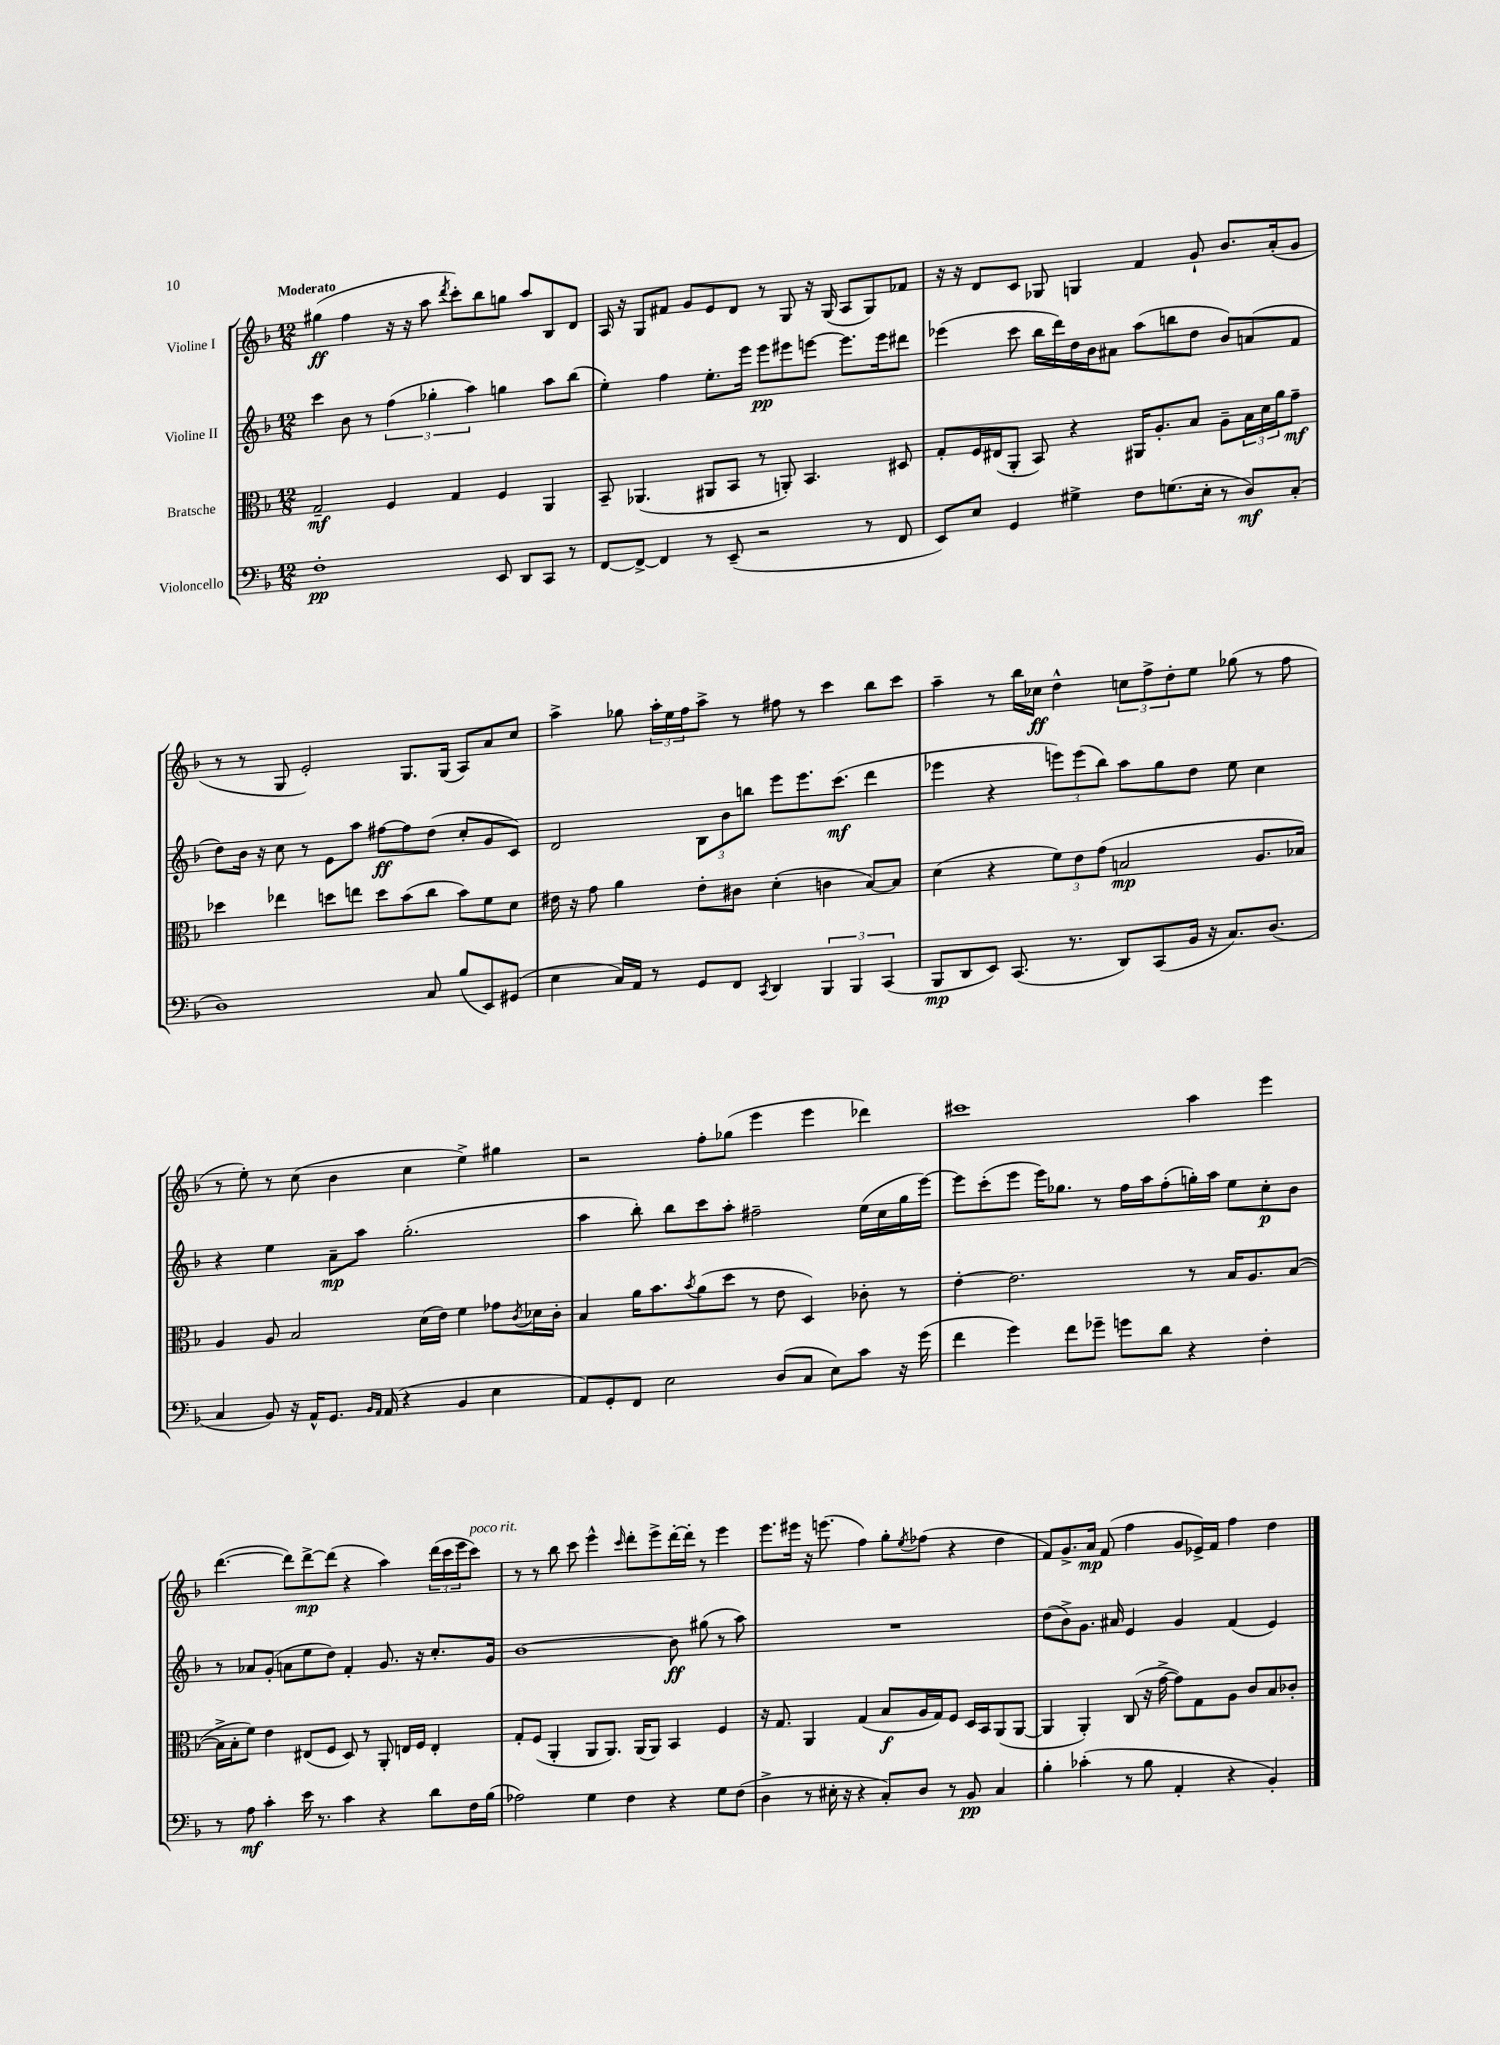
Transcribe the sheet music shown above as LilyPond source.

<<
\new StaffGroup <<
\new Staff = "s0" \with { instrumentName = "Violine I" } {
    \clef treble \key f \major \numericTimeSignature \time 12/8 \tempo "Moderato"
    gis''4\ff( f''4 r16 r16 a''8 \acciaccatura { d'''8 } c'''8-.) bes''8 g''8 a''8 bes8 d'8 |
    a16 r16 g8 fis'8 g'8 e'8 d'8 r8 g8 r16 g16( a8 g8) fes'8 |
    r16 r16 d'8 c'8 ges8 g4 f'4 g'8-! bes'8. a'16-.( g'8 |
    r8 r8 g8 e'2-.) g8. g16( a8) a'8 c''8 |
    a''4-> ges''8 \tuplet 3/2 { a''16-. e''16 f''16 } a''8-> r8 fis''8 r8 c'''4 bes''8 c'''8 |
    a''4-- r8 bes''16 ces''16\ff d''4-^ \tuplet 3/2 { c''8 f''8-> d''8-. } e''8 ges''8( r8 f''8 |
    r8 e''8-.) r8 c''8( bes'4 c''4 e''4->) gis''4 |
    r2 f''8-. ges''8( e'''4 e'''4 des'''4) |
    cis'''1 a''4 e'''4 |
    d'''4.~( d'''8) d'''8~->\mp d'''8( r4 a''4) \tuplet 3/2 { d'''16( c'''16 e'''16 } c'''8^\markup { \italic "poco rit." }) |
    r8 r8 bes''8 c'''8 e'''4-^ \grace { c'''16 } d'''8-. e'''8-> d'''16~-. d'''16-. r8 e'''4 |
    e'''8. eis'''16 r16 e'''8.( f''4) g''8-. \acciaccatura { e''8 } fes''8( r4 d''4 |
    f'8) g'8.-> a'16\mp f'8( f''4 g'8 ees'16->) f'16 f''4 d''4 \bar "|." |
}
\new Staff = "s1" \with { instrumentName = "Violine II" } {
    \clef treble \key f \major \numericTimeSignature \time 12/8
    c'''4 bes'8 r8 \tuplet 3/2 { f''4( ges''4-. a''4) } g''4 a''8 bes''8( |
    e''4-.) f''4 e''8.-. e'''16 e'''8\pp eis'''8 e'''8~ e'''8. e'''16 dis'''8 |
    ees'''4( c'''8 bes''16 d'''16) d''16 bes'16 ais'8 a''8( b''8 d''8 bes'8) a'8( f'8 |
    d''8) bes'16 r16 c''8 r8 e'8 a''8 fis''8~\ff fis''8 d''8( c''8-. g'8 c'8) |
    d'2 \tuplet 3/2 { bes8 bes'8 b''8 } e'''8 e'''8. c'''8.\mf( d'''4 |
    ees'''4 r4 \tuplet 3/2 { e'''8) e'''8( bes''8) } a''8 g''8 d''8 e''8 c''4 |
    r4 e''4 a'8--\mp a''8 g''2.-.( |
    a''4 bes''8-.) bes''8 c'''8 a''8-. fis''2-- e''16( c''16 g''16 e'''16~) |
    e'''8 c'''8-.( e'''8 e'''16) ges''8. r8 f''16 a''16 f''8-.( g''16-.) a''16 e''8 c''8-.\p bes'8 |
    r8 aes'8 g'8-.( a'8 e''8 d''8) f'4-. g'8. r16 c''8.-. g'16 |
    bes'1~ bes'8\ff gis''8( r8 a''8) |
    R1. |
    d''8( bes'8->) g'8. ais'16 e'4 g'4 f'4( e'4) \bar "|." |
}
\new Staff = "s2" \with { instrumentName = "Bratsche" } {
    \clef alto \key f \major \numericTimeSignature \time 12/8
    g2--\mf f4 g4 f4 a,4 |
    bes,8-- aes,4.( ais,8 bes,8 r8 a,8-.) bes,4. dis8 |
    g8-. f16 eis16( a,8-. bes,8) r4 ais,16 a8.-. bes8 a8-- \tuplet 3/2 { bes16 d'16 a'16 } g'8--\mf |
    des''4 ees''4 d''8 e''8 d''8 bes'8( c''8 bes'8) f'8 d'8 |
    eis'16 r16 g'8 a'4 eis'8-. cis'8 d'4-.( c'4 bes8~) bes8 |
    d'4( r4 \tuplet 3/2 { f'8) e'8 g'8( } b2\mp a8. bes16) |
    a4 a8 bes2 d'16( e'16) f'4 ges'8 \acciaccatura { c'8 } des'16 c'16-. |
    bes4 a'16 bes'8. \acciaccatura { bes'8 } a'8( d''8 r8 e'8 d4) ces'8-. r8 |
    e'4~-. e'2. r8 bes16 a8. bes8~( |
    bes16-> bes16-. f'8) e'4 eis8( f8 d8) r8 a,8-. e16 f16 e4-. |
    g8-. f8( a,4-. a,8 a,8.) a,16( a,8) bes,4 f4 |
    r16 g8. a,4 g4( bes8\f a16 g16) f8 d16 bes,16 a,8( a,8~ |
    a,4 a,4-.) c8( r16 g'16~-> g'8) g8 a8 c'8 bes8 ces'8-. \bar "|." |
}
\new Staff = "s3" \with { instrumentName = "Violoncello" } {
    \clef bass \key f \major \numericTimeSignature \time 12/8
    f1-.\pp e,8 d,8 c,8 r8 |
    f,8~ f,8~-> f,4 r8 e,8--( r2 r8 f,8 |
    e,8) e8 g,4 gis4-> f8 g8.( e16-. r8 d8\mf) c8-.( |
    d1) c8 bes8( e,8) gis,8( |
    e4 c16) a,16 r8 g,8 f,8 \acciaccatura { c,8 } d,4 \tuplet 3/2 { bes,,4 bes,,4 c,4( } |
    bes,,8\mp d,8 e,8) c,8.( r8. d,8) c,8( bes,16 r16 c8.) d8.( |
    c4 bes,8) r16 a,16-^ g,8. \grace { bes,16 a,16 } a,16( r4 bes,4 e4 |
    a,8) g,8-. f,8 e2 d8( c8 e8) c'8 r16 g'16( |
    f'4 g'4) f'8 ges'8-- g'8 d'8 r4 f4-. |
    r8 a8\mf c'4-. e'16 r8. c'4 r4 d'8 f16 bes16( |
    aes2) g4 f4 r4 g8 f8( |
    d4-> r8 eis16-. r16 r4 c8-.) d8 r8 bes,8\pp c4 |
    bes4-. ces'4-.( r8 bes8 a,4-. r4 bes,4-.) \bar "|." |
}
>>
>>
\layout { \context { \Score \remove "Bar_number_engraver" } }
